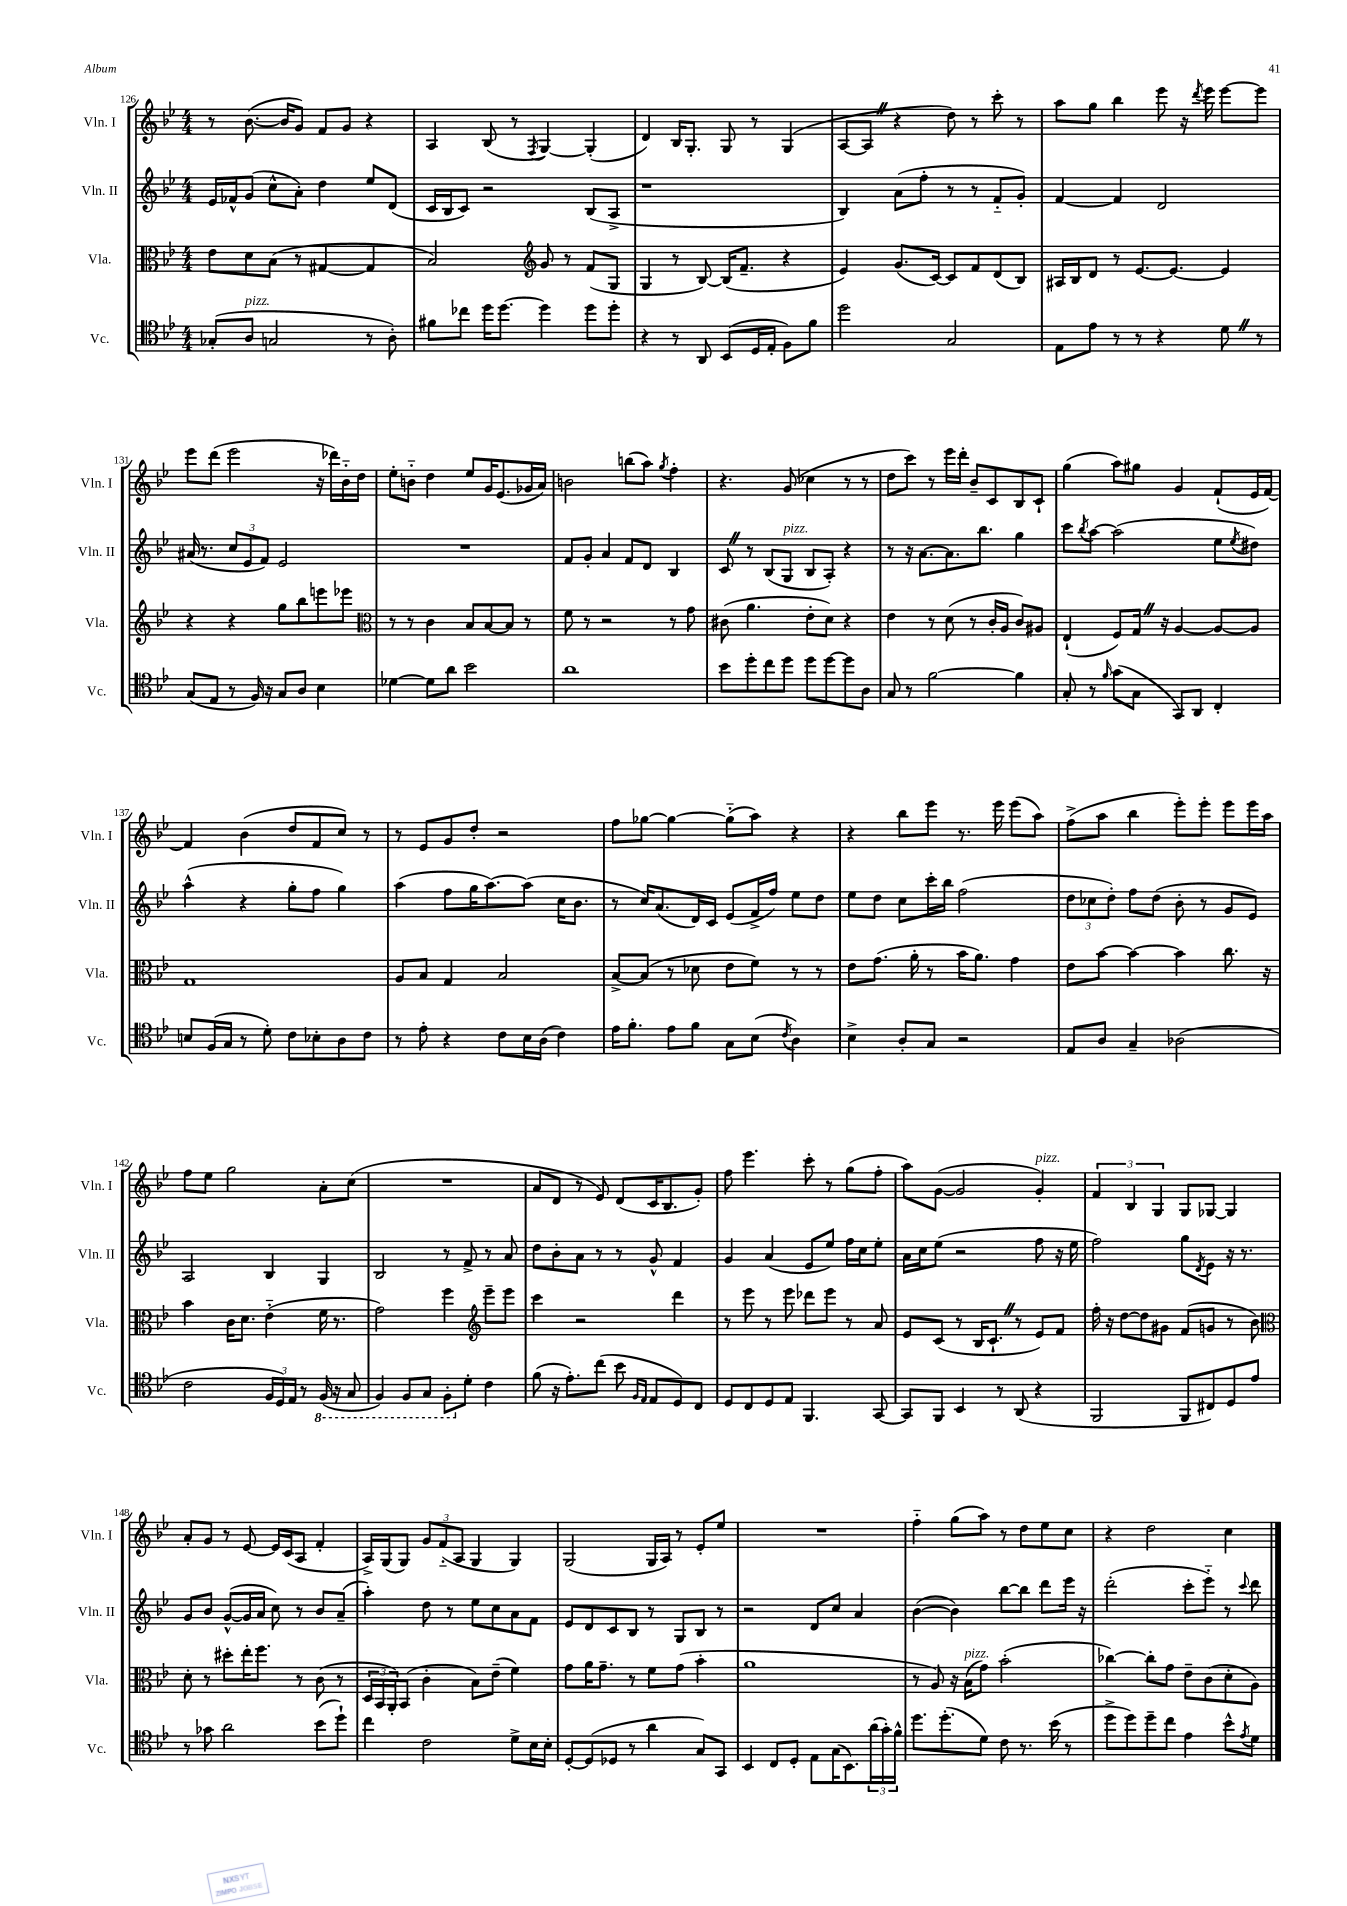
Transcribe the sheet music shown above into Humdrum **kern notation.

**kern	**kern	**kern	**kern
*part4	*part3	*part2	*part1
*staff4	*staff3	*staff2	*staff1
*I"Vc.	*I"Vla.	*I"Vln. II	*I"Vln. I
*I'Vc.	*I'Vla.	*I'Vln. II	*I'Vln. I
*clefC4	*clefC3	*clefG2	*clefG2
*k[b-e-]	*k[b-e-]	*k[b-e-]	*k[b-e-]
*M4/4	*M4/4	*M4/4	*M4/4
=126	=126	=126	=126
(8G-X'/L	8e-\L	16e-/LL	8r
.	.	16f-X^^/J	.
!LO:TX:a:i:t=pizz.	!	!	!
8A/J	8d\	(8g/J	([8.b-\
2Gn/	(8B-\J	8cc^^\L	.
.	.	.	16b-/KL]
.	8r	8a'\J)	8g/J)
.	[4G#X/	4dd\	8f/L
.	.	.	8g/J
8r	4G#/]	8ee-/L	4r
8A'\)	.	(8d/J	.
=127	=127	=127	=127
8f#X\L	2B-/)	16c/LL	4A/
.	.	16B-/J	.
8cc-X\J	.	8c/J)	.
16dd\KL	.	2r	(8B-/
[8.dd\J	.	.	.
.	.	.	8r
*	*clefG2	*	*
.	.	.	8qF/
4dd\]	8g/	.	[4G/)
.	8r	.	.
8dd\L	(8f/L	(8B-/L	(4G'/]
8dd'\J	8G/J	8A^/J	.
=128	=128	=128	=128
4r	4G/	1r	4d/)
8r	8r	.	16B-/KL
.	.	.	8.G'/J
8AA/	[8B-/)	.	.
(8BB-/L	(16B-/KL]	.	8G/
.	8.f~/J	.	.
16D/L	.	.	8r
16E-'/JJ	.	.	.
8F\L)	4r	.	(4G/
8f\J	.	.	.
=129	=129	=129	=129
2dd\	4e-/)	4B-/)	[8A/L
.	.	.	8AZ/J]
.	(8.g/L	(8a\L	4r
.	.	8ff'\J	.
.	[16c/Jk)	.	.
2G/	8c/L]	8r	8dd\)
.	8f/	8r	8r
.	(8d/	8f/L	8ccc'\
.	8B-/J)	8g'/J)	8r
=130	=130	=130	=130
8E-\L	16A#X/LL	[4f/	8aa\L
.	16B-/J	.	.
8e-\J	8d/J	.	8gg\J
8r	8r	4f/]	4bb-\
8r	[8.e-/L	.	.
4r	.	2d/	8eee-\
.	8.e-/J_	.	.
.	.	.	16r
.	.	.	8qddd/
.	.	.	16eee-\
8dZ\	4e-/]	.	[8eee-\L
8r	.	.	8eee-\J]
!!LO:LB:g=z
=131	=131	=131	=131
(8G/L	4r	(16a#X/	8eee-\L
.	.	8.r	.
8E-/J	.	.	(8ddd\J
8r	4r	12cc/L	2eee-\
.	.	12e-/	.
16F/)	.	.	.
.	.	12f/J)	.
16r	.	.	.
8G/L	8gg\L	2e-/	.
8A/J	8bb-\	.	.
4B-\	8eeen\	.	16r
.	.	.	16ddd-X\LL)
.	8eee-X\J	.	16b-\
.	.	.	16dd\JJ
=132	=132	=132	=132
*	*clefC3	*	*
[4d-X\	8r	1r	8ee-'\L
.	8r	.	8bn\J
8d-\L]	4c\	.	4dd\
8a\J	.	.	.
2b-\	8B-/L	.	8ee-/L
.	[8B-/	.	16g/K
.	.	.	(8.e-/
.	8B-/J]	.	.
.	8r	.	16g-X/L
.	.	.	16a/JJ)
=133	=133	=133	=133
1a	8f\	8f/L	2bn\
.	8r	8g'/J	.
.	2r	4a/	.
.	.	8f/L	(8bbn\L
.	.	8d/J	8aa\J)
.	.	.	8qgg/
.	8r	4B-/	4ff'\
.	8g\	.	.
=134	=134	=134	=134
8b-\L	(8c#X\	8cZ/	4.r
8dd'\	4.a\	8r	.
8cc\	.	(8B-/L	.
!	!	!LO:TX:a:i:t=pizz.	!
8dd\J	.	8G/J	(8g/
8dd\L	8e-'\L	8B-/L	4cc-X\
[8dd\	8d\J)	8A'/J)	.
8dd\]	4r	4r	8r
8A\J	.	.	8r
=135	=135	=135	=135
8G/	4e-\	8r	8dd\L
8r	.	16r	8ccc\J)
.	.	[8.a\L	.
[2f\	8r	.	8r
.	(8d\	8.a\]	16eee-\LL
.	.	.	16ddd'\JJ
.	8r	.	8b-~/L
.	.	8.bb-\J	.
.	16c'/LL	.	8c/
.	16A/JJ	.	.
4f\]	8c/L)	4gg\	8B-/
.	8A#X/J	.	8c`/J
=136	=136	=136	=136
8G'/	(4E-`/	8ccc\L	(4gg\
.	.	8qbb-/	.
8r	.	[8aa\J	.
16qqf/	.	.	.
(8g\L	8F/L)	(2aa\]	8aa\L)
8G\J	16GZ/Jk	.	8gg#X\J
.	16r	.	.
8GG/L)	[4A/	.	4g/
8AA/J	.	.	.
4C'/	8A/L_	8ee-\L	(8f`/L
.	.	8qee-/	.
.	8A/J]	8dd#X\J)	16e-/L
.	.	.	[16f/JJ)
!!LO:LB:g=z
=137	=137	=137	=137
8Bn/L	1G	(4aa^^\	4f/]
(16F/L	.	.	.
16G/JJ	.	.	.
8r	.	4r	(4b-\
8d'\)	.	.	.
8c\L	.	8gg'\L	8dd/L
8B-X'\	.	8ff\J	8f/
8A\	.	4gg\)	8cc/J)
8c\J	.	.	8r
=138	=138	=138	=138
8r	8A/L	(4aa\	8r
8e-'\	8B-/J	.	8e-/L
4r	4G/	8ff\L	8g/
.	.	16gg\K	8dd'/J
.	.	[8.aa\)	.
8c\L	2B-/	.	2r
16B-\L	.	(8aa\J]	.
(16A\JJ	.	.	.
4c\)	.	16cc\KL	.
.	.	8.b-\J	.
=139	=139	=139	=139
16e-\KL	[8B-^/L	8r	8ff\L
8.f'\J	.	.	.
.	(8B-/J]	16cc/KL)	[8gg-X\J
.	.	(8.a/	.
8e-\L	8r	.	4gg-\_
8f\J	8d-X\	16d/L)	.
.	.	16c/JJ	.
8G\L	8e-\L	(8e-/L	(8gg-\L]
(8B-\J	8f\J)	16f^/L	8aa\J)
.	.	16ff/JJ)	.
8qc/	.	.	.
4A\)	8r	8ee-\L	4r
.	8r	8dd\J	.
=140	=140	=140	=140
4B-^\	8e-\L	8ee-\L	4r
.	(8.g\J	8dd\J	.
8A'/L	.	8cc\L	8bb-\L
.	16a'\	.	.
8G/J	8r	16ccc'\L	8eee-\J
.	.	16bb-\JJ	.
2r	16b-\KL	(2ff\	8.r
.	8.a\J)	.	.
.	.	.	16eee-\
.	4g\	.	(8eee-\L
.	.	.	8aa\J)
=141	=141	=141	=141
8E-/L	8e-\L	12dd\L	(8ff^\L
.	.	12cc-X\	.
8A/J	[8b-\J	.	8aa\J
.	.	12dd'\J)	.
4G~/	4b-\_	8ff\L	4bb-\
.	.	(8dd\J	.
(2A-X\	4b-\]	8b-'\	8eee-'\L)
.	.	8r	8eee-'\J
.	8.cc\	8g/L	8eee-\L
.	.	8e-/J)	16eee-\L
.	16r	.	16aa\JJ
!!LO:LB:g=z
=142	=142	=142	=142
2c\	4b-\	2A/	8ff\L
.	.	.	8ee-\J
.	16c\KL	.	2gg\
.	8.d\J	.	.
24F/LL	(4e-\	4B-/	.
24D/)	.	.	.
24E-/JJ	.	.	.
8r	.	.	.
*8ba	*	*	*
(16FF/	16f\	4G/	8a'\L
16r	8.r	.	.
8GG/	.	.	(8cc\J
=143	=143	=143	=143
4FF/)	2g\)	2B-/	1r
8FF/L	.	.	.
8GG/J	.	.	.
8FF'\L	4ff\	8r	.
*X8ba	*	*	*
8d'\J	.	8f^/	.
*	*clefG2	*	*
4c\	8eee-~\L	8r	.
.	8eee-\J	8a/	.
=144	=144	=144	=144
(8f\	4ccc\	8dd\L	8a/L
16r	.	8b-'\	8d/J
8.e-'\L)	.	.	.
.	2r	8a\J	8r
(8cc\J	.	8r	8e-/)
8b-\	.	8r	(8d/L
16qqF/LL	.	.	.
16qqE-/JJ	.	.	.
8E-/L	.	8g^^/	16c/K
.	.	.	8.B-/
8D/)	4ddd\	4f/	.
8C/J	.	.	8g'/J)
=145	=145	=145	=145
8D/L	8r	4g/	8ff\
8C/	8eee-\	.	4.eee-\
8D/	8r	(4a/	.
8E-/J	8eee-\	.	.
4.FF/	8ddd-X\L	8e-/L	8ccc'\
.	8eee-\J	8ee-/J)	8r
.	8r	16ff\LL	(8gg\L
.	.	16cc\J	.
[8GG/	8a/	8ee-'\J	8ff'\J
=146	=146	=146	=146
8GG/L]	8e-/L	16a\LL	8aa\L)
.	.	16cc\J	.
8FF/J	(8c/J	(8ee-\J	([8g\J
4BB-/	8r	2r	2g/]
.	16B-/KL	.	.
.	8.c`Z/J	.	.
8r	.	.	.
(8AA/	8r	.	.
!	!	!	!LO:TX:a:i:t=pizz.
4r	8e-/L)	8ff\	4g'/)
.	8f/J	16r	.
.	.	16ee-\	.
=147	=147	=147	=147
2FF/	16ff'\	2ff\)	6f/
.	16r	.	.
.	[8dd\L	.	.
.	.	.	6B-/
.	8dd\]	.	.
.	.	.	6G/
.	8g#X\J	.	.
8FF/L	(8f/L	8gg\L	8G/L
.	.	8qd/	.
8C#X/)	8gn/J	8e-\J	[8G-X/J
8D/	8r	16r	4G-/]
.	.	8.r	.
8e-/J	8b-\)	.	.
!!LO:LB:g=z
=148	=148	=148	=148
*	*clefC3	*	*
8r	8d'\	8g/L	8a'/L
8g-X\	8r	8b-/J	8g/J
2a\	8dd#X'\L	([8g^^/L	8r
.	16ee-'\K	16g/L]	[8e-/
.	8.ff\J	16a/JJ	.
.	.	8cc\)	16e-/LL]
.	.	.	(16c/J
.	8r	8r	8A/J
(8b-\L	(8c\	8b-/L	4f'/
8dd`\J)	8r	(8a~/J	.
=149	=149	=149	=149
4cc\	24D/LL	4aa'\)	16A^/LL)
.	24BB-/	.	.
.	.	.	(16G/J
.	24AA'/J)	.	.
.	(8BB-/J	.	8G/J)
2c\	4c'\	8dd\	12g/L
.	.	.	(12f/
.	.	8r	.
.	.	.	12A/J
.	8B-\L)	8ee-\L	4G/
.	(8e-~\J	8cc\	.
8d^\L	4f\)	8a\	4G/)
16B-\L	.	8f\J	.
16B-'\JJ	.	.	.
=150	=150	=150	=150
[8D'/L	8g\L	8e-/L	(2G/
(8D/]	16a\K	8d/	.
.	8.g~\J	.	.
8D-X/J	.	8c/	.
8r	8r	8B-/J	.
4a\	8f\L	8r	16G/LL
.	.	.	16A/JJ)
.	(8g\J	8G/L	8r
8G/L)	4b-'\	8B-/J	8e-'/L
8GG/J	.	8r	8ee-/J
=151	=151	=151	=151
4BB-/	1a	2r	1r
8C/L	.	.	.
8D'/J	.	.	.
8E-\L	.	8d/L	.
(16G\K	.	8cc/J	.
8.BB-\)	.	.	.
.	.	4a/	.
(24a\L	.	.	.
24g'\)	.	.	.
24f^^\JJ	.	.	.
=152	=152	=152	=152
8.dd\L	8r	([4b-\	4ff\
.	8A/)	.	.
(8.dd'\	.	.	.
.	16r	4b-\])	(8gg\L
!	!LO:TX:a:i:t=pizz.	!	!
.	(16B-\KL	.	.
8d\J)	8g\J)	.	8aa\J)
8c\	(2b-'\	[8bb-\L	8r
8.r	.	8bb-\J]	8dd\L
.	.	8ddd\L	8ee-\
(16b-\	.	.	.
8r	.	16eee-\Jk	8cc\J
.	.	16r	.
=153	=153	=153	=153
8dd^\L	[4cc-X\)	(2ddd'\	4r
8dd\)	.	.	.
8dd~\	8cc-'\L]	.	2dd\
8cc\J	8g\J	.	.
4e-\	8e-~\L	8ccc'\L	.
.	(8c\	8eee-\J)	.
8b-^^\L	8d'\	8r	4cc\
8qe-/	.	8qqccc/	.
8d\J	8A\J)	8ddd\	.
==	==	==	==
*-	*-	*-	*-
